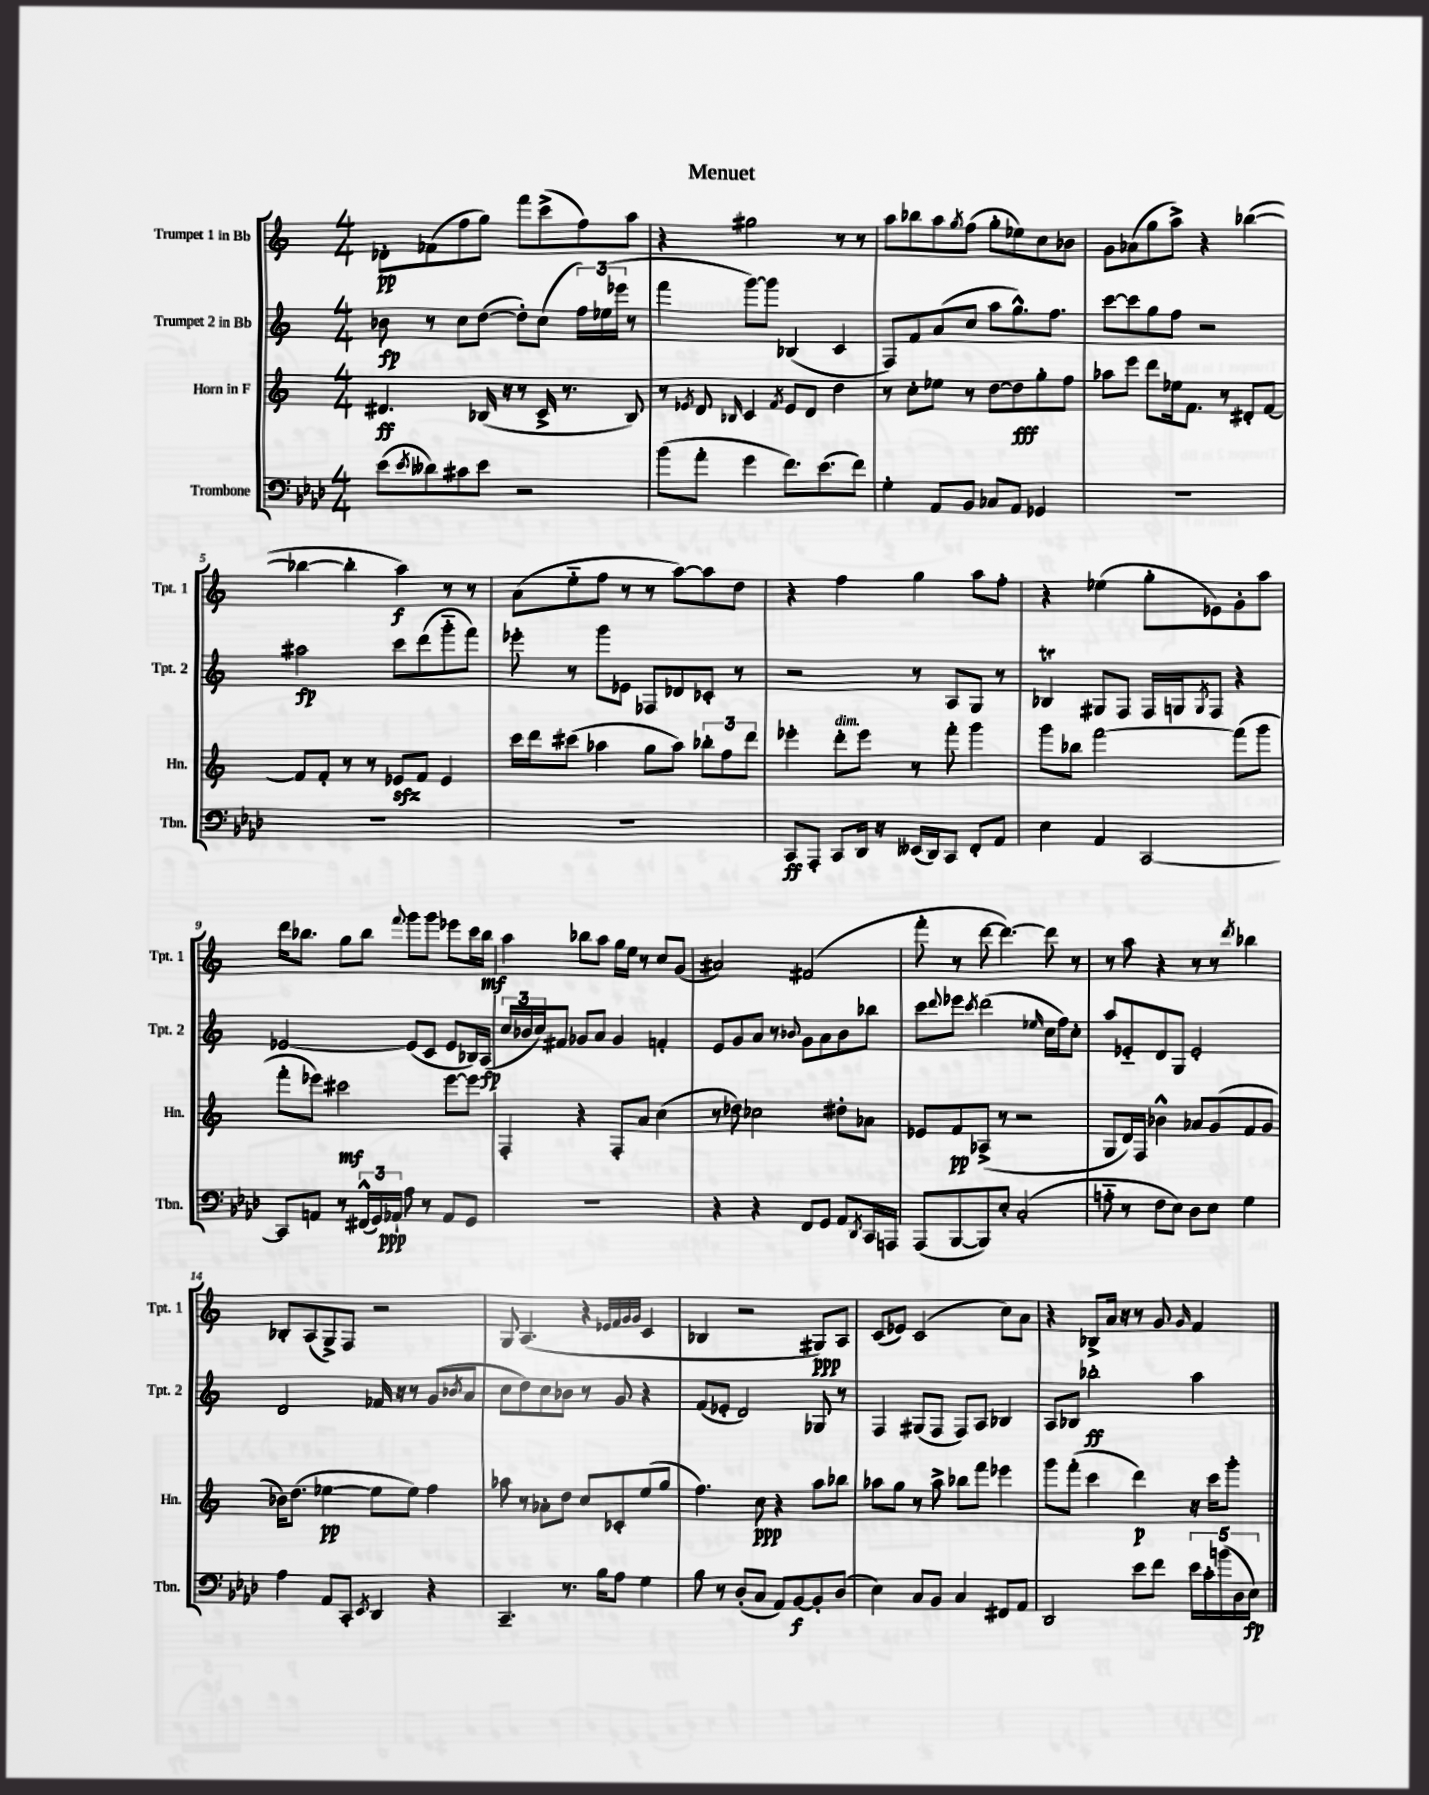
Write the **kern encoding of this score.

**kern	**kern	**kern	**kern
*staff4	*staff3	*staff2	*staff1
*clefF4	*clefG2	*clefG2	*clefG2
*k[b-e-a-d-]	*k[]	*k[]	*k[]
*M4/4	*M4/4	*M4/4	*M4/4
(8e-	4.d#	8b-	8d-'
8qe-	.	.	.
8d--)	.	8r	(8f-
8c#	.	8cc	8ff
8e-	(16B-	([8dd	8gg)
.	16r	.	.
2r	8r	8dd'])	8fff
.	16c^	(8cc	(8ccc^
.	8.r	.	.
.	.	24ff)	8ff)
.	.	(24ee-	.
.	.	24eee-	.
.	8B-)	8r	8aa
=	=	=	=
(8b-	8r	4fff	4r
.	8qe-	.	.
8a-'	8d	.	.
.	16qqB-	.	.
4g	4c	[8ggg)	2gg#
.	.	8ggg]	.
.	8qf	.	.
8.f)	8e-	(4B-	.
.	8d	.	.
(8.e-	.	.	.
.	4dd	4c	8r
8f)	.	.	8r
=	=	=	=
4G'	8r	8F)	8aa
.	8cc'	8f	8bb-
8AA-	8ee-	(8a	8aa
.	.	.	8qgg
8BB-	8r	8cc	(8ff
8C-	[8dd	8aa	8gg'
8AA-	8dd]	8.gg^^)	8ee-)
4GG-	8gg'	.	8cc
.	.	8.ff	.
.	8ff	.	8b-
=	=	=	=
1r	8aa-	[8ccc	8g
.	8eee	8ccc]	(8a-
.	8ddd	8gg	8gg
.	16ee-	8ff	8aa^)
.	8.f	.	.
.	.	2r	4r
.	8r	.	.
.	8d#'	.	([4bb-
.	[8f	.	.
=	=	=	=
1r	8f]	2aa#	4bb-_
.	8f'	.	.
.	8r	.	4bb-']
.	8r	.	.
.	8e-	8ccc	4aa)
.	8f	(8ddd	.
.	4e-	8ggg'~	8r
.	.	8fff)	8r
=	=	=	=
1r	16ccc	8eee-'	(8a
.	16ddd	.	.
.	(8ccc#	8r	8ee'~
.	4aa-	8ggg	8ff
.	.	8e-	8r
.	8gg	8F-	8r
.	8aa-)	8d-	[8aa)
.	12bb-'	8c-'	8aa]
.	12ff	.	.
.	.	8r	8dd
.	12ddd	.	.
=	=	=	=
8CC	4eee-'	2r	4r
8AAA-'	.	.	.
8CC	8ddd'	.	4ff
16DD-	8eee-	.	.
16r	.	.	.
(16EE--	8r	8r	4gg
16DD-)	.	.	.
8CC	8fff'	8A	.
8FF'	4ggg	8G	8aa
8AA-	.	8r	8ff'
=	=	=	=
4E-	8ggg	4B-	4r
.	8bb-	.	.
4AA-	[2fff	8G#	(4ee-
.	.	8F	.
[2CC	.	16F	8gg'
.	.	16G	.
.	.	8qG	.
.	.	8F	8e-)
.	(8fff]	4r	8g'
.	8ggg	.	8aa
=	=	=	=
8CC]	8fff'	[2e-	16ddd
.	.	.	8.bb-
8AA	8eee-)	.	.
8r	2ccc#	.	8gg
(24FF#^^	.	.	8bb-
24GG)	.	.	.
24AA-`	.	.	.
.	.	.	8qqfff
8A-	.	(8e-]	8ggg
8r	.	8c	8ggg
8AA-	[8eee-	8e-	8eee-
8GG	8eee-]	16B-)	16ccc
.	.	(16A	16bb-
=	=	=	=
1r	4F'	24cc	4aa
.	.	24b-	.
.	.	24cc)	.
.	.	8f#	.
.	4r	8g-	8bb-
.	.	8a	8aa
.	8F'	4g-	16gg
.	.	.	16ee
.	8a	.	8r
.	(4cc	4f'	8cc
.	.	.	(8g
=	=	=	=
4r	8r	8e	2a#)
.	8dd-)	8g	.
4r	2cc-	8a	.
.	.	8r	.
.	.	8qqb-	.
8FF	.	8g	(2f#
8GG	.	8a	.
8AA-	8dd#'	8b-	.
8qDD-	.	.	.
16CC	8a-	8bb-	.
16AAA	.	.	.
=	=	=	=
(8AAA-	8e-	8ccc	8fff'
.	.	8qqddd	.
[8BBB-	8f	8eee-	8r
.	.	8qccc	.
8BBB-])	(8A-^	(2ddd	[8ddd
8E-'	8r	.	4.ddd_)
(2C'	2r	.	.
.	.	16qqee-	.
.	.	16cc	8ddd]
.	.	16ff)	.
.	.	8cc'	8r
=	=	=	=
8A'~	8G	8aa	8r
8r	16d)	8e-'~	8aa
.	16F	.	.
8F	4b-^^	8d	4r
8E-)	.	8G	.
8D-	8a-	2e-'	8r
8E-	(8g	.	8r
.	.	.	8qddd
4G	8f	.	4bb-
.	8g	.	.
=	=	=	=
4A-	16b-)	2d	8B-'
.	(8.dd	.	.
.	.	.	(8A
8AA-	[4ee-	.	8G^)
8CC'	.	.	8F
8qEE-	.	.	.
4DD-	8ee-]	16f-	2r
.	.	16r	.
.	8ee-)	8r	.
4r	4ff	(8g	.
.	.	8qb-	.
.	.	8a	.
=	=	=	=
4.CC~	8aa-	8cc	8G
.	8r	8dd)	(4.A
.	8a-'	8cc	.
8.r	8dd	8b-	.
.	8cc	8r	4r
16B-	.	.	.
8A-	8c-'	8g	.
.	.	.	32qqe-
.	.	.	32qqf
.	.	.	32qqg
.	.	.	32qqg
4G	(8ee	4r	4c
.	8gg	.	.
=	=	=	=
8B-	4.ff)	(8f	4B-
8r	.	8e-'	.
(8D-'	.	2d)	2r
8C	8cc	.	.
8AA-)	4r	.	.
[8BB-	.	.	.
8BB-']	8aa	8G-	8G#)
(8D-	8bb-	8r	8A
=	=	=	=
4E-)	8aa-	4F	(8c
.	8gg	.	8e-)
8C	8r	(8G#	(2c
8BB-	8aa-^	8F	.
4C	8bb-	8F)	.
.	8fff	8A	.
8FF#	4eee-	4B-	8cc)
8AA-	.	.	8a
=	=	=	=
2DD-	8ggg	8A	4r
.	(8fff'	8B-	.
.	4ccc	2bb-'	8B-^
.	.	.	16a
.	.	.	16r
8e-	4ddd)	.	8r
8f	.	.	8g
.	.	.	16qqg
20e-	16r	4aa	4f
20c'	.	.	.
.	16ccc	.	.
(20b	.	.	.
.	8ggg'	.	.
20D-	.	.	.
20E-)	.	.	.
==	==	==	==
*-	*-	*-	*-
